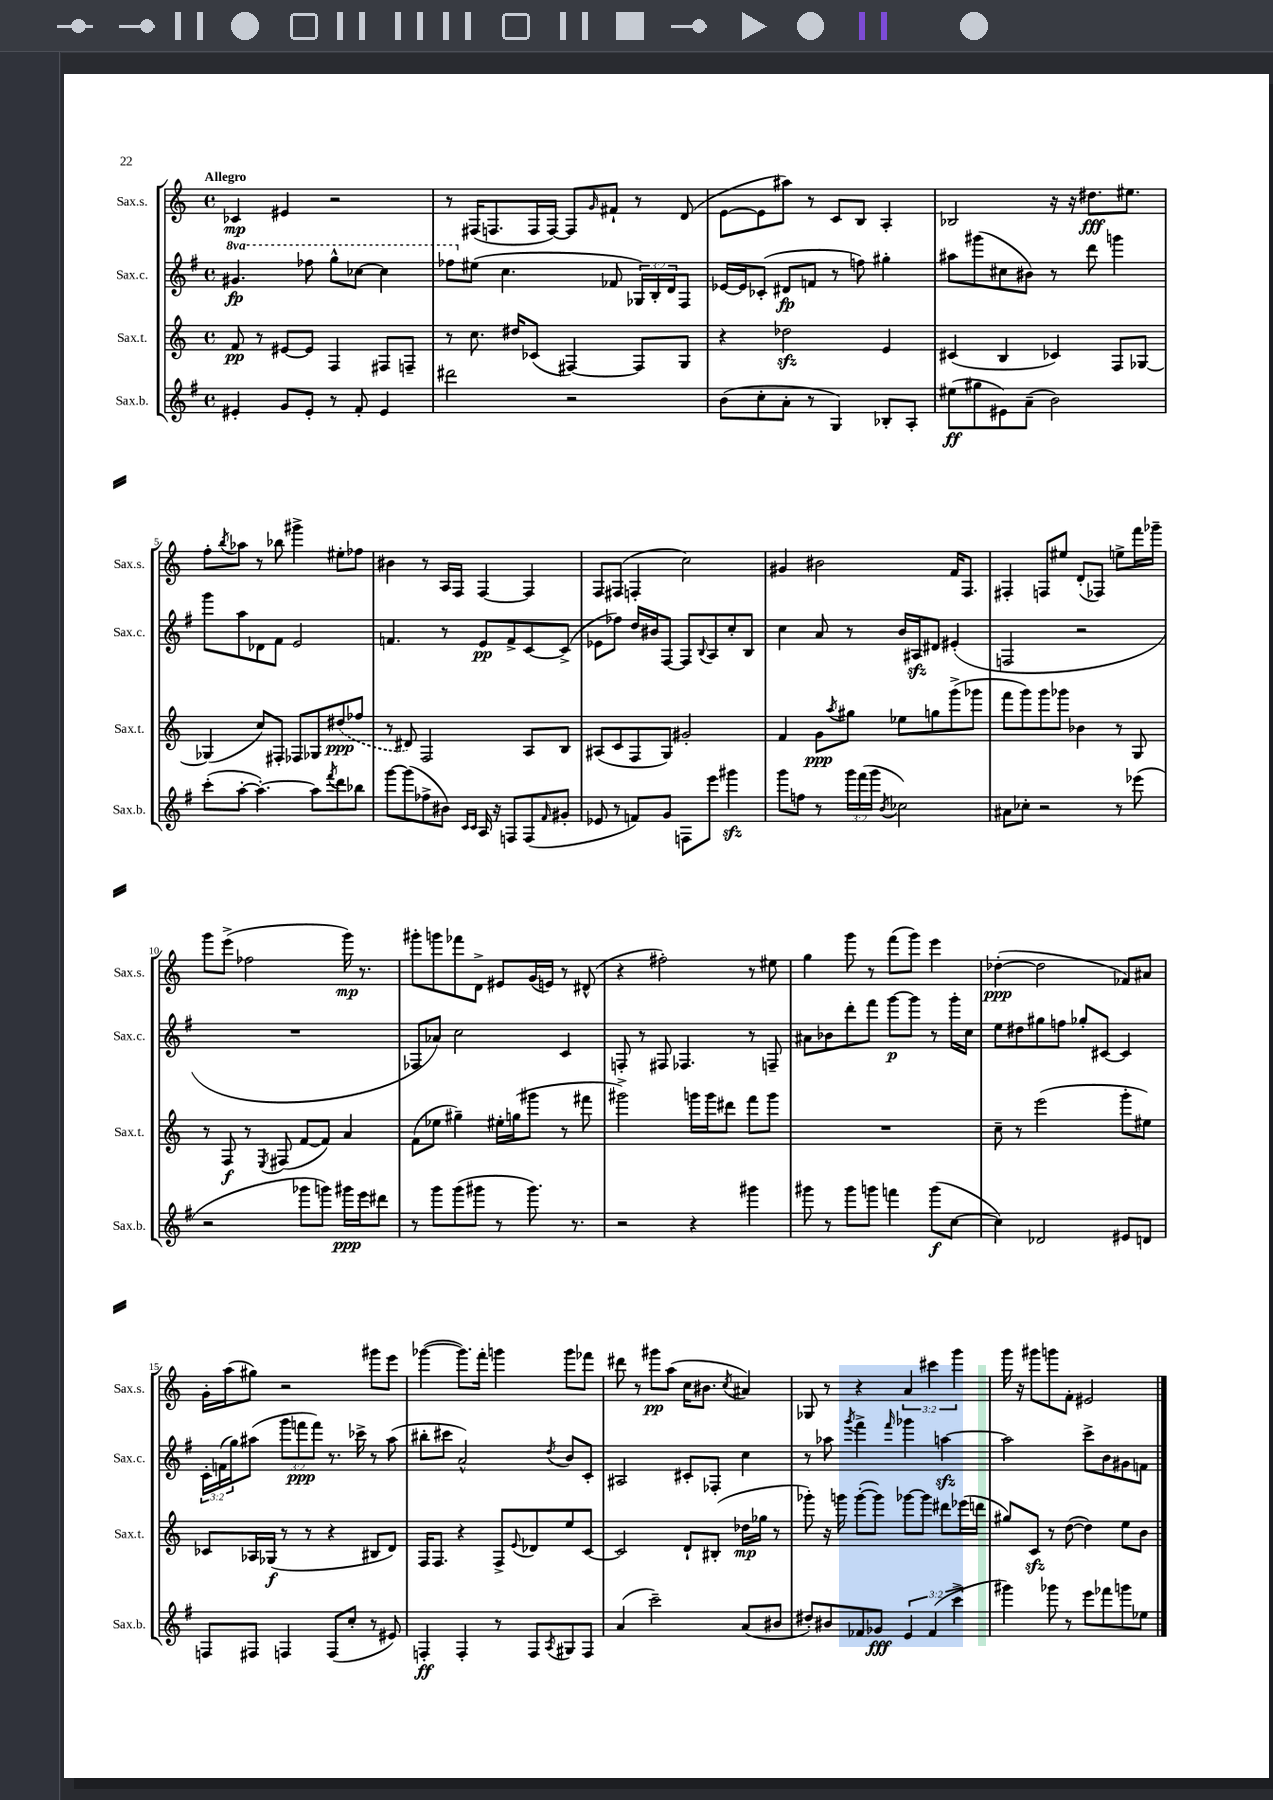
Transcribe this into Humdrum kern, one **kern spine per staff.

**kern	**kern	**kern	**kern
*staff4	*staff3	*staff2	*staff1
*clefG2	*clefG2	*clefG2	*clefG2
*k[f#]	*k[]	*k[f#]	*k[]
*M4/4	*M4/4	*M4/4	*M4/4
*met(c)	*met(c)	*met(c)	*met(c)
4e#'	8f	4.gg#	4c-
.	8r	.	.
8g	[8e#	.	4e#
8e#'	8e#]	8fff-	.
8r	4F	8ggg^^	2r
8f#'	.	[8ccc-	.
4e#	8F#	4ccc-]	.
.	8F~	.	.
=	=	=	=
2ddd#	8r	8fff-	8r
.	8.cc	(8ee#	(16F#
.	.	.	8.F
.	.	4.cc	.
.	16dd#	.	.
.	(8c-	.	16F
.	.	.	[16F)
2r	[4F#)	.	8F]
.	.	.	16qqg
.	.	8f-	8f#`
.	8F#]	24G-)	8r
.	.	24B'	.
.	.	24d	.
.	8G	8F#	(8d
=	=	=	=
(8b	4r	[16e-	[8e
.	.	16e-]	.
8cc'	.	(8c-'	8e]
8a'	2dd-	8d#	8aa#)
8r	.	8f	8r
4G)	.	8r	8c
.	.	8ff)	8B
8B-'	4e	4gg#'	4A'
8A'	.	.	.
=	=	=	=
(8ee#	(4c#	8aa#	2B-
8gg#	.	(8ggg#	.
8e#)	4B	8cc#	.
(8a~	.	8b#)	.
2b)	4c-)	8r	16r
.	.	.	16r
.	.	8ddd	8.dd#
.	8F	4ggg	.
.	.	.	8.ee#
.	[8G-	.	.
=	=	=	=
(8ccc'	(4G-]	8ggg	8ff'
.	.	.	8qbb
[8aa'	.	8aa	8aa-
4.aa'_)	8cc)	8d-	8r
.	8F#'	8f#	8bb-
.	8F-	2e	4ggg#^
8aa]	8G-	.	.
8qfff#	.	.	.
8ddd	(8dd#	.	8ee#'
8bb-	8ff-	.	8ff-
=	=	=	=
[8ggg	8r	4.f	4b#
(8ggg]	8d#)	.	.
8ff-^	2F	.	8r
8b#)	.	8r	16A
.	.	.	16F
16qqc	.	.	.
16qqc	.	.	.
16A	.	8e	[4F
16r	.	.	.
8F	.	8f^	.
(8F	8A	[8c	4F]
16qqf#	.	.	.
8g#'	8B	(8c^]	.
=	=	=	=
8e-	(8A#	8e-	8F
8r	8c	8ff-)	(8F#
8f)	8F	16dd	4F'
.	.	16b#	.
8g	8G)	[8F#	.
8F	2g#'	8F#]	2cc)
.	.	8qqB	.
8eee	.	8A	.
4ggg#	.	8cc'	.
.	.	8B	.
=	=	=	=
8ggg	4f	4cc	4g#
8ff	.	.	.
8r	8g	8a	2b#
.	8qaa	.	.
24ggg	8gg#	8r	.
(24fff#	.	.	.
24ggg	.	.	.
8qb	.	.	.
2cc-)	8ee-	16b	.
.	.	16A#	.
.	8gg	8d#	.
.	(8ggg^	(4e#'	16f
.	.	.	8.F
.	8ggg-	.	.
=	=	=	=
8a#	8fff	2F	4F#'
8cc-'	8ggg)	.	.
2r	8ggg	.	8F
.	8ggg-	.	8ee#
.	4b-	2r	(8d'
.	.	.	8F-)
8r	8r	.	8ee^
(8eee-	8G	.	16fff
.	.	.	16ggg-~
=	=	=	=
2r	8r	1r	8ggg
.	8F	.	(8eee^
.	8r	.	2ff-
.	8qE	.	.
.	(8F#	.	.
8ggg-	[8f	.	.
8ggg)	8f])	.	.
16ggg#	4a	.	16ggg)
16eee	.	.	8.r
8ddd#	.	.	.
=	=	=	=
8r	(8f	8F-	8ggg#'
8ggg	8ee-	8a-)	8ggg
(8ggg	4gg#~)	2cc	8fff-
8ggg#	.	.	8d^
8r	16ee#'	.	8e#
.	(16gg	.	.
8.ggg#)	8ggg#	.	(16g
.	.	.	16e)
.	8r	4c	8r
8.r	.	.	.
.	8fff#	.	(8d#^^
=	=	=	=
2r	2ggg#^)	8F'	4r
.	.	8r	.
.	.	8F#	2ff#')
.	.	4.F-	.
4r	16ggg	.	.
.	16ggg	.	.
.	8ddd#	.	.
4ggg#	8fff	8r	8r
.	8ggg	8F~	8ee#
=	=	=	=
8ggg#	1r	8a#	4gg
8r	.	8b-	.
8ggg#	.	8ddd'	8ggg
8ggg	.	8fff#	8r
4fff	.	[8ggg	(8fff
.	.	8ggg]	8ggg)
(8ggg	.	8r	4eee
[8cc	.	16ggg'	.
.	.	16cc	.
=	=	=	=
4cc])	8cc~	8ee	([4dd-'
.	8r	8dd#	.
2d-	(2eee	8gg#	2dd-]
.	.	8ff	.
.	.	8gg-'	.
.	.	[8c#	.
8e#	8ggg'	4c#]	8f-)
8d	8ee#)	.	8a#
=	=	=	=
8F	8c-	24c'	16g'
.	.	(24f	.
.	.	.	(16aa
.	.	24gg)	.
8F#	16A-	(8aa#	8gg#)
.	(16G-	.	.
4F	8r	12ggg	2r
.	.	12fff	.
.	8r	.	.
.	.	12fff)	.
(8F	4r	8.r	.
8cc'	.	.	.
.	.	16ccc-^	.
8r	8B#	8r	8ggg#
8e#)	8d)	(8aa#	8eee
=	=	=	=
4F'	16F	8bb#'	([4ggg-
.	8.F	.	.
.	.	8ccc#	.
4F'	4r	2a^^)	8.ggg-])
.	.	.	16fff'
8r	8F^	.	4ggg
.	8qqe	.	.
8F	8d-	.	.
8qA	.	8qdd	.
8G#	8ee	8b	8ggg
8F	[8c	8c'	8fff-
=	=	=	=
(4a	2c]	2A#	8ddd#
.	.	.	8r
2ccc~)	.	.	8ggg#
.	.	.	(8aa
.	8d`	8c#'	16cc
.	.	.	8.b#
.	(8B#'	8F-'	.
.	.	.	8qcc
(8a	16dd-	4cc	4a#)
.	16gg-	.	.
8b#	8r	.	.
=	=	=	=
8dd#')	8ggg-')	8r	8G-
8b#	16r	8aa-	8r
.	16ggg	.	.
.	.	8qggg	.
8f-	([8ggg'	4fff#^	4r
8g-	8ggg])	.	.
.	.	16qqfff#	.
6e	[8ggg-	4ggg-	6a
.	8ggg-]	.	.
(6f-	.	.	6ccc#
.	8ddd#	[4aa	.
6ccc^	.	.	6ggg
.	(16eee-	.	.
.	16ddd	.	.
=	=	=	=
4ggg#)	8gg#)	2aa]	16ggg
.	.	.	16r
.	8c	.	8ggg#
8ggg-	8r	.	8ggg
8r	([8dd	.	8f'
8eee	4dd])	8ccc^	2e#
8fff-	.	8b	.
8ggg	8ee	8g#	.
8ee-	8b	8f	.
==	==	==	==
*-	*-	*-	*-
